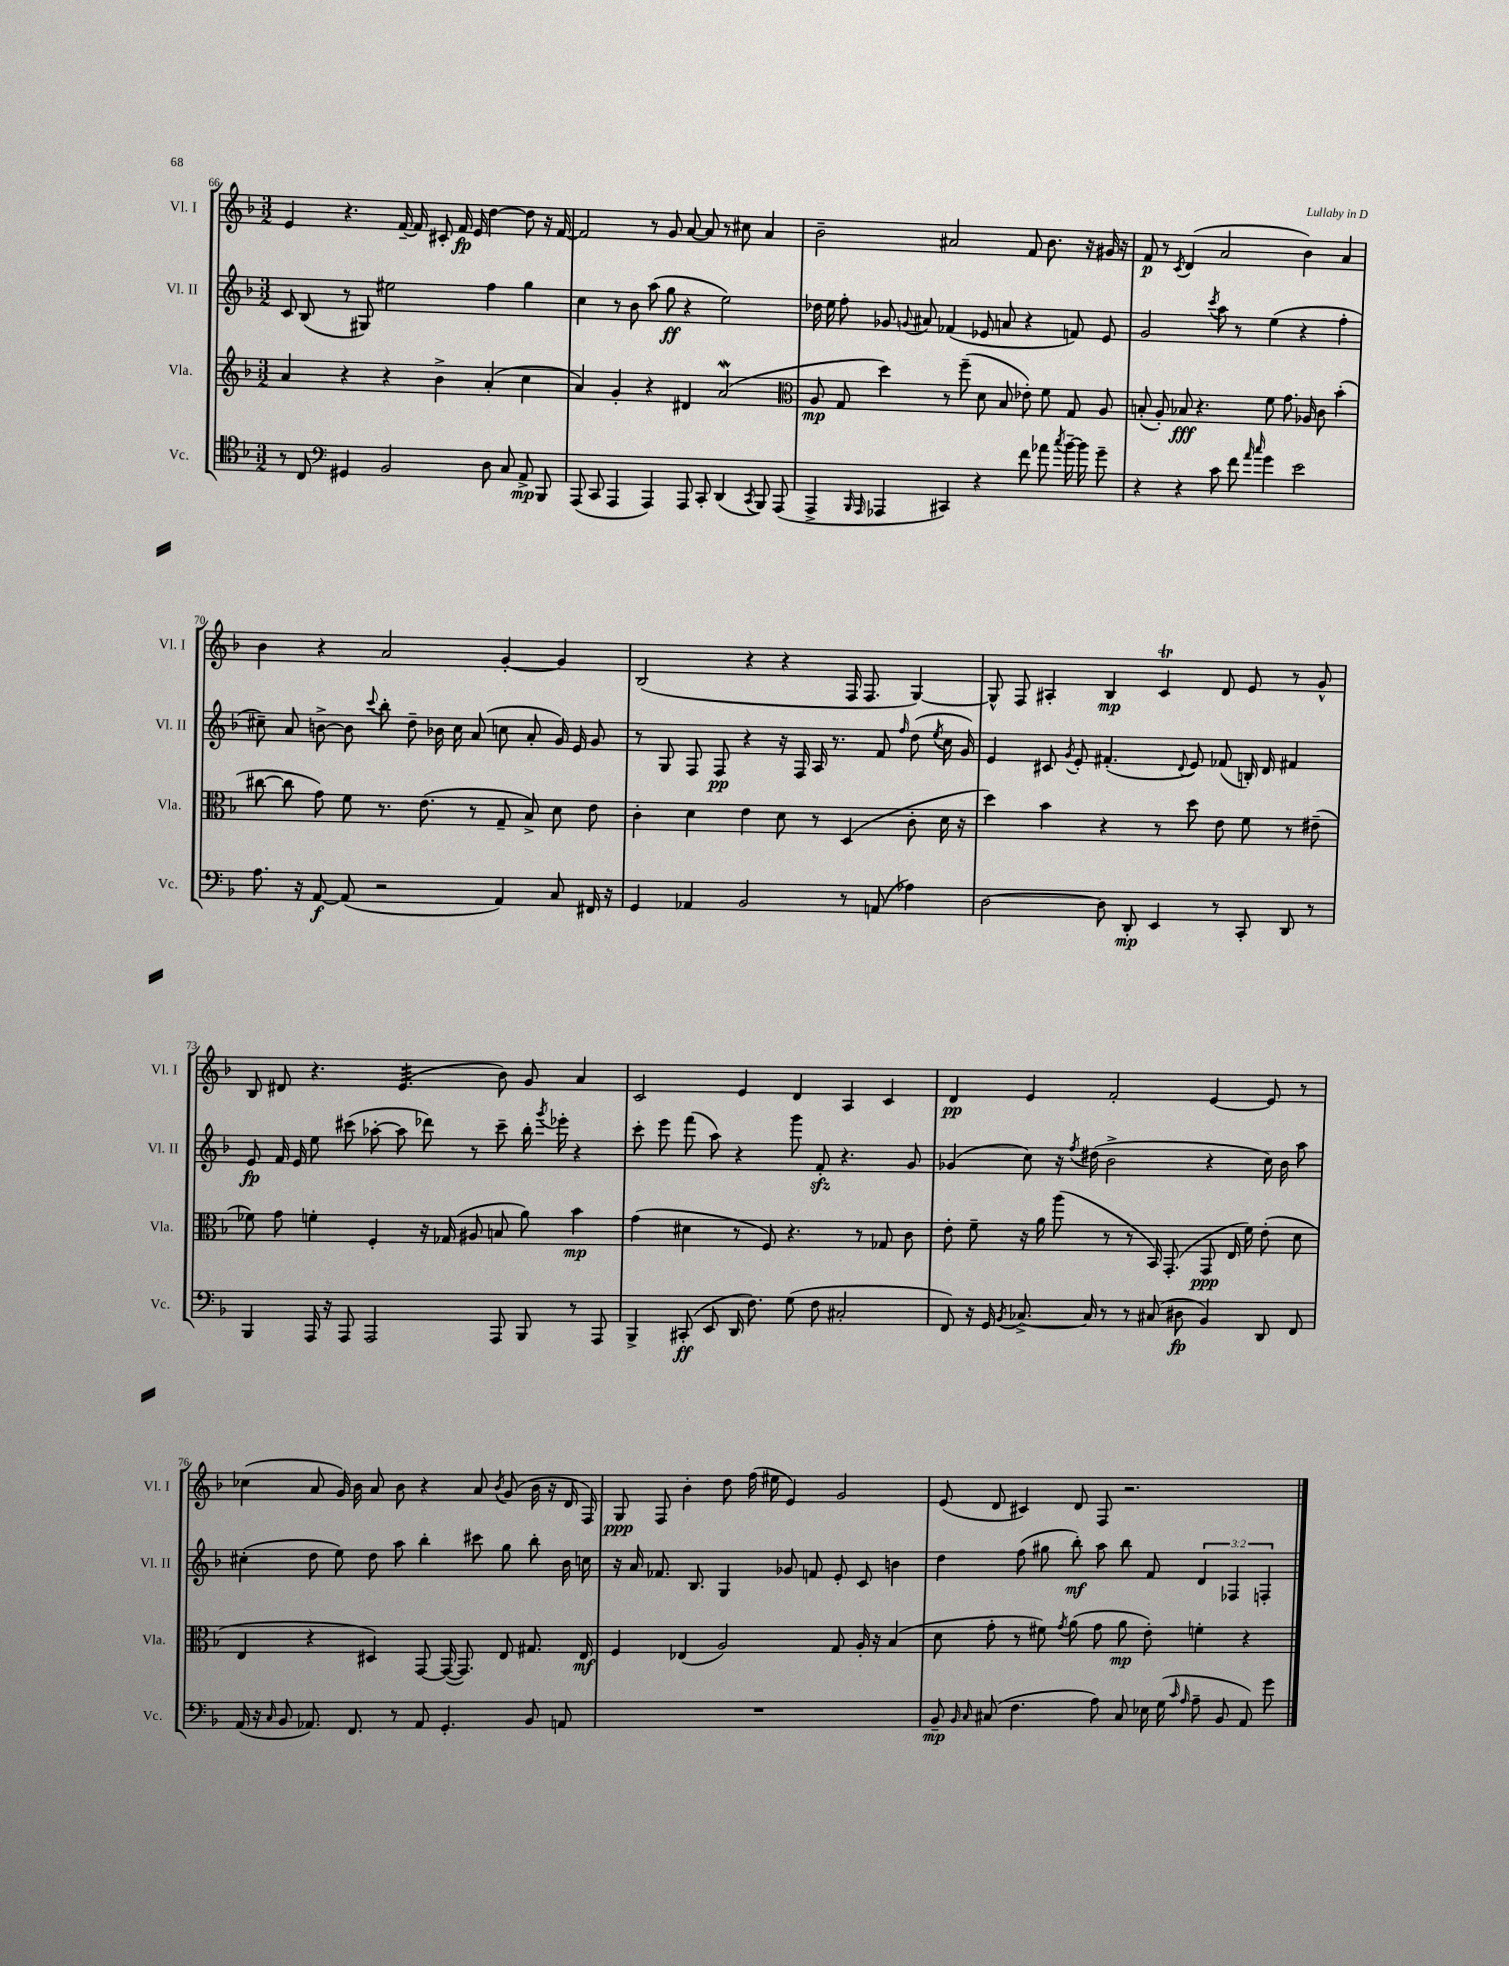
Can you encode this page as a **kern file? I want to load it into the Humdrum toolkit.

**kern	**kern	**kern	**kern
*staff4	*staff3	*staff2	*staff1
*clefC4	*clefG2	*clefG2	*clefG2
*k[b-]	*k[b-]	*k[b-]	*k[b-]
*M3/2	*M3/2	*M3/2	*M3/2
8r	4a	8c	4e
8C	.	(8B-	.
*clefF4	*	*	*
4GG#	4r	8r	4.r
.	.	8G#)	.
2BB-	4r	2ee#	.
.	.	.	[16f~
.	.	.	16f]
.	4b-^	.	8c#'
.	.	.	16f
.	.	.	16e
8D	(4a'	4ff	[4dd
8C	.	.	.
8AA^	4cc	4gg	8dd]
8BBB-	.	.	16r
.	.	.	[16f
=	=	=	=
(8AAA	4a)	4cc	2f]
8CC	.	.	.
4AAA	4g'	8r	.
.	.	8b-	.
4AAA)	4r	(8aa	8r
.	.	8gg	8g
8AAA	4d#	4r	[8a
8CC'	.	.	8a]
(4DD	(2a	2ee)	8r
.	.	.	8cc#
8qCC	.	.	.
8BBB-)	.	.	4a
(8AAA	.	.	.
=	=	=	=
*	*clefC3	*	*
4AAA^	8A	16dd-	2b-~
.	.	16ee	.
.	8G	8ff'	.
16qqBBB-	.	.	.
16qqAAA	.	.	.
4AAA-	4dd)	8g-	.
.	.	8qqg	.
.	.	8a#	.
4CC#)	8r	(4f-	2a#
.	(8ff~	.	.
4r	8d	8e-	.
.	8B-	8a	.
8f	8e-')	4r	8f
8a-	8f	.	8.b-
8qcc	.	.	.
[16b-~	8G	8f)	.
16b-]	.	.	16r
8g~	8A	8e-	16g#
.	.	.	16r
=	=	=	=
4r	(8B'	2g	8f
.	8A')	.	8r
.	.	.	8qc
4r	8B-	.	(4d
.	4.r	.	.
.	.	8qccc	.
8c	.	8aa	2a
8f	.	8r	.
16qqa	.	.	.
16qqcc	.	.	.
4g	8f	(4ee	.
.	8.g	.	.
2e	.	4r	4b-)
.	16A-	.	.
.	8c	.	.
.	(4b-'	4ff'	4a
=	=	=	=
8.A	[8cc#	8cc#~)	4b-
.	8cc#]	8a	.
16r	.	.	.
[8AA	8g)	[8b^	4r
(8AA]	8f	8b]	.
.	.	8qqccc	.
2r	8.r	8bb-'	2a
.	.	8dd~	.
.	(8.e	.	.
.	.	16b-	.
.	.	16cc#	.
.	8r	(8a	.
4AA)	8G~	8cc	[4g'
.	8B-^)	8a'	.
8C	8d	16g)	4g]
.	.	16e	.
16FF#	8e	8g	.
16r	.	.	.
=	=	=	=
4GG	4c'	8r	(2B-
.	.	8G	.
4AA-	4d	8F	.
.	.	8F	.
2BB-	4e	4r	4r
.	8d	16r	4r
.	.	16F	.
.	8r	16A	.
.	.	8.r	.
8r	(4D	.	16F
.	.	.	8.F
(8AA	.	8f	.
.	.	16qqff	.
4A-)	8c'	(8dd	[4G)
.	.	8qee	.
.	16d	16cc	.
.	16r	16g)	.
=	=	=	=
[2D	4dd)	4e	8G^^]
.	.	.	8F
.	4b-	8c#	4A#'
.	.	8qg	.
.	.	8e'	.
8D]	4r	(4.f#'	4B-
8DD'	.	.	.
4EE	8r	.	4c
.	.	8qqd	.
.	8dd	8e)	.
8r	8e	(8f-	8d
8CC'	8f	16B')	8e
.	.	16d	.
8DD	8r	4f#	8r
8r	(8e#~	.	8g^^
=	=	=	=
4BBB-	8f-)	8e	8B-
.	8g	16f	8d#
.	.	16e	.
16AAA	4f'	8ee	4.r
16r	.	.	.
8AAA	.	(8ccc#	.
2AAA	4F'	[8aa-'	.
.	.	8aa-]	(4.e
.	16r	8ddd-)	.
.	(16G-	.	.
.	8A#	8r	.
8AAA	8B	8ccc#~	8b-)
8BBB-	8a)	16bb-'	8g
.	.	8qggg	.
.	.	16eee-'	.
8r	4b-	4r	4a
8AAA	.	.	.
=	=	=	=
4BBB-^	(4g	8ccc'	2c
.	.	8eee	.
(8CC#'	4d#	(8fff	.
8EE	.	8aa)	.
16DD	8r	4r	4e
8.F)	.	.	.
.	8F)	.	.
(8G	4.r	8ggg	4d
8F	.	8f'	.
2C#'	.	4.r	4A
.	8r	.	.
.	8G-	.	4c
.	8c	8g	.
=	=	=	=
8FF)	8e'	(4g-	4d
16r	8f~	.	.
16GG	.	.	.
8qBB-	.	.	.
[8.C-^	16r	8cc)	4e
.	16a	.	.
.	(8aa	16r	.
.	.	8qff	.
16C-]	.	(16dd#	.
8r	8r	2b-^	2f'
8r	8r	.	.
(8C#	16BB-)	.	.
.	(8.GG'	.	.
8D#	.	.	.
4BB-)	8GG	4r	[4e
.	16E	.	.
.	16f)	.	.
8DD	(8e'	16cc)	8e]
.	.	16b-	.
8FF	8d	8aa	8r
=	=	=	=
(16AA	4E	(4cc#'	(4cc-
16r	.	.	.
16qqC	.	.	.
8BB-	.	.	.
8.AA-)	4r	8dd	8a
.	.	8ee)	16g)
8.FF	.	.	16b-
.	4D#)	8dd	8a
8r	.	8aa	8b-
8AA-	[8GG	4bb-'	4r
4.GG'	(16GG_	.	.
.	8.GG])	.	.
.	.	8ccc#	8a
.	.	.	8qb-
.	8E	8gg	(8g
8BB-	8.G#	8bb-'	16b-
.	.	.	16r
8AA	.	16b-	16d
.	16E	16cc	16F)
=	=	=	=
1.r	4F	16r	8G
.	.	16a	.
.	.	8.f-	8F
.	(4E-	.	4b-'
.	.	8.B-	.
.	2A)	4G	8dd
.	.	.	(16ff
.	.	.	16ee#
.	.	8g-	4e)
.	.	8f	.
.	8G	8e'	2g
.	16A'	8c	.
.	16r	.	.
.	(4B-	4b	.
=	=	=	=
8BB-~	8d	4dd	(8e
16qqBB-	.	.	.
16qqC	.	.	.
(8C#	8g'	.	8d
4.F	8r	(8ff	4c#)
.	8f#)	8gg#	.
.	8qg	.	.
.	(8a	8bb-')	8d
8A)	8g	8aa	8F
8C#	8a	8bb-	2.r
16E-	8e')	8f	.
(16G	.	.	.
16qqc	.	.	.
16qqA	.	.	.
8A~	4f'	6d	.
8BB-	.	.	.
.	.	6F-	.
8AA)	4r	.	.
.	.	6F'	.
8g	.	.	.
==	==	==	==
*-	*-	*-	*-
